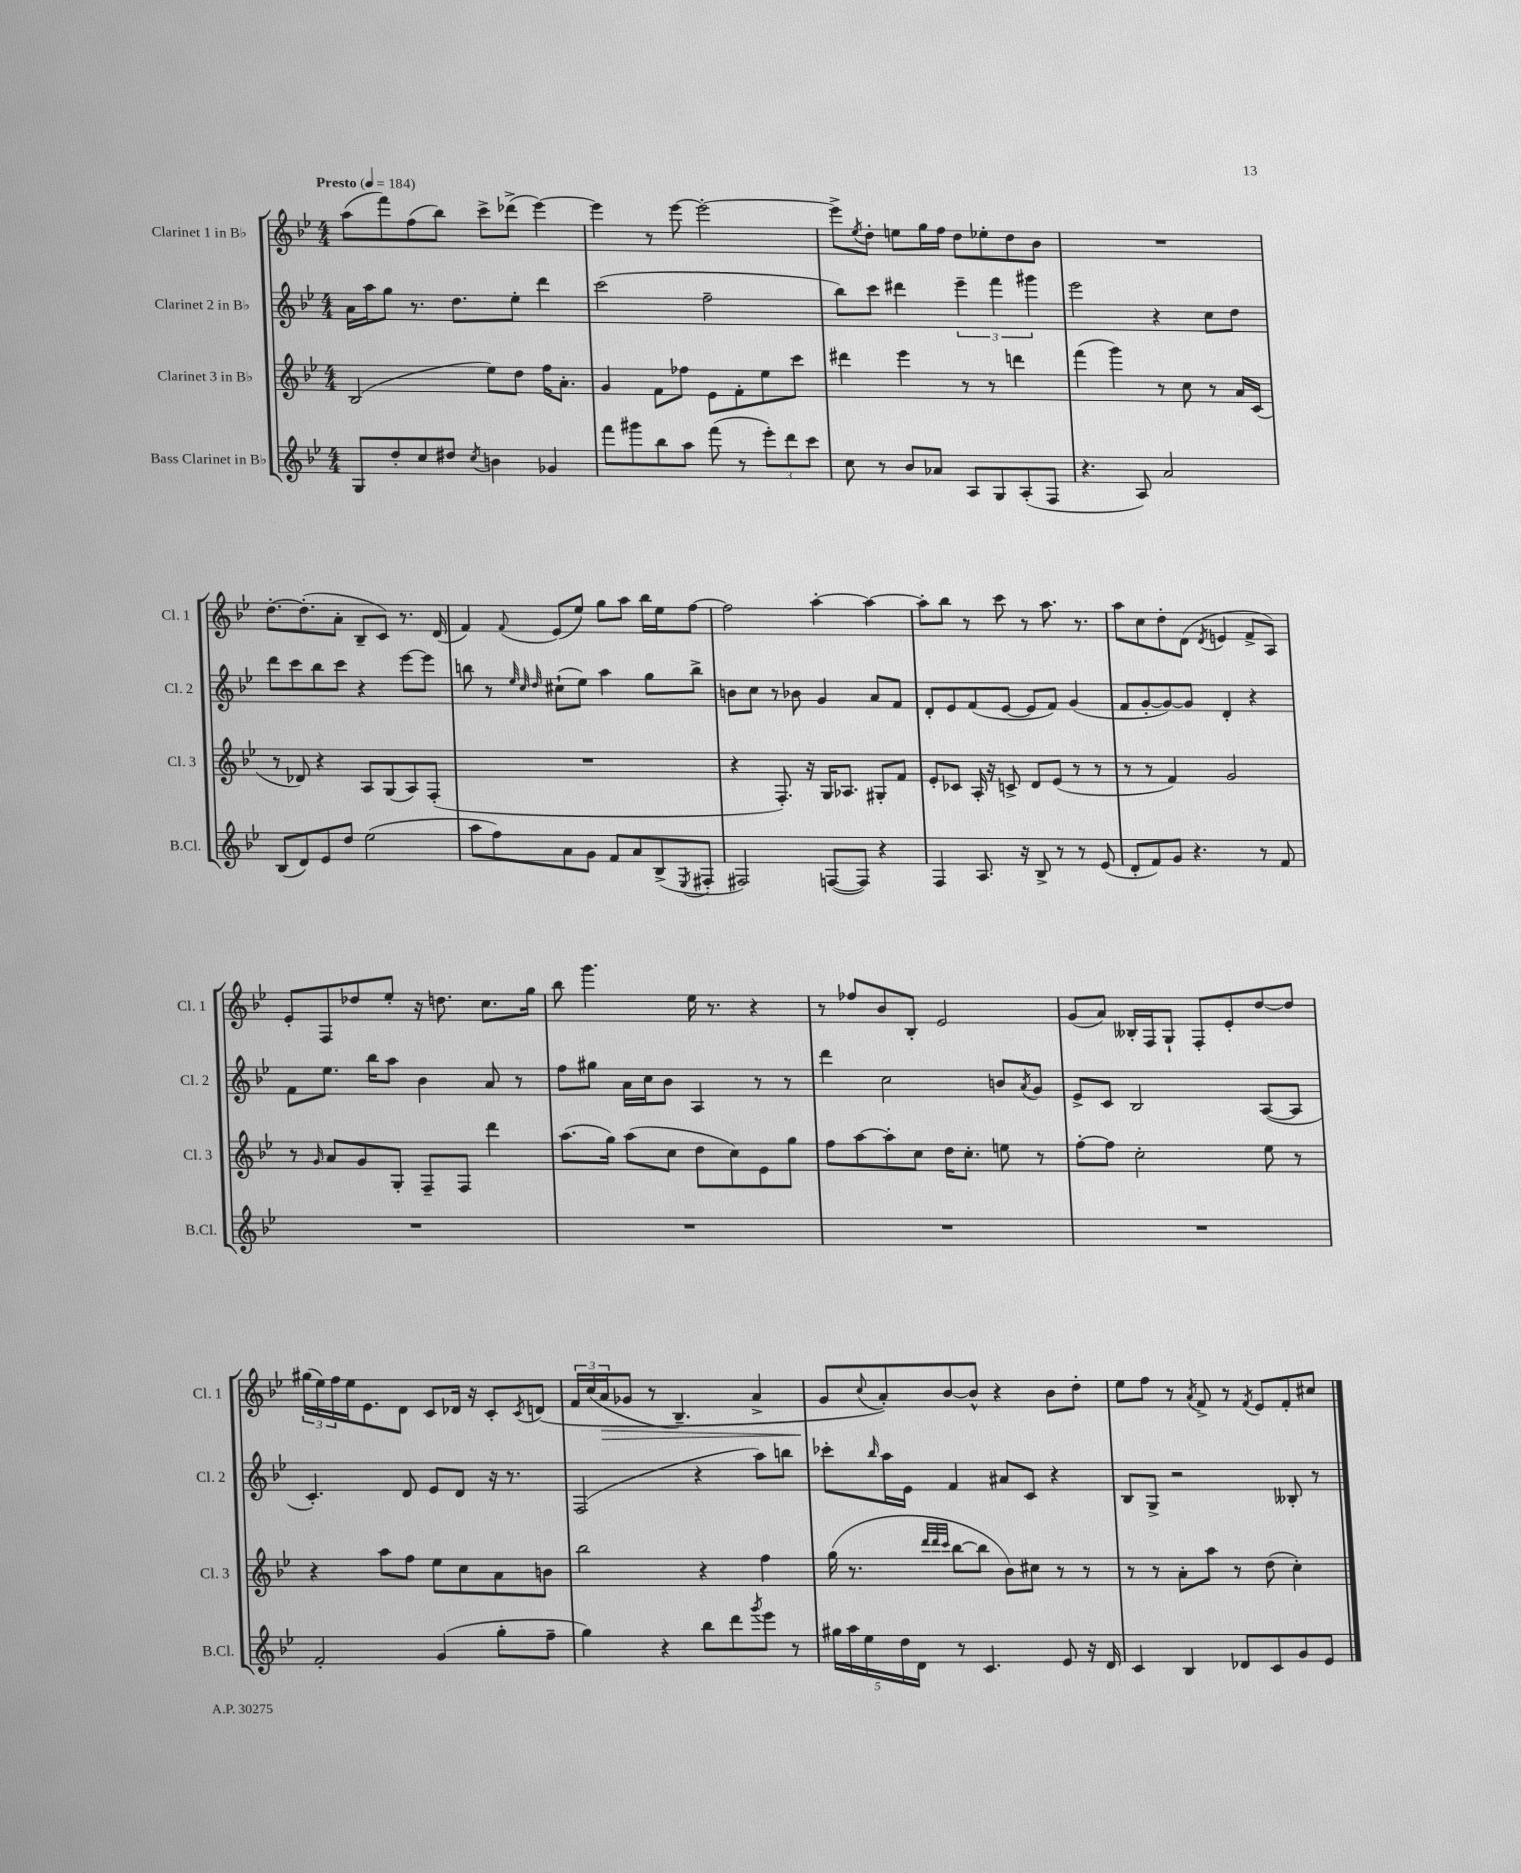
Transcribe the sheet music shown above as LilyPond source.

<<
\new StaffGroup <<
\new Staff = "s0" \with { instrumentName = "Clarinet 1 in Bb" shortInstrumentName = "Cl. 1" } {
    \clef treble \key bes \major \numericTimeSignature \time 4/4 \tempo "Presto" 4 = 184
    a''8( f'''8) f''8( bes''8) c'''8-> des'''8->( ees'''4~) |
    ees'''4 r8 ees'''8~ ees'''2~-. |
    ees'''8-> \acciaccatura { ees''8 } d''8-. e''8 g''16 f''16 d''8 ees''8-. d''8 bes'8 |
    R1 |
    d''8.~-. d''8.-.( a'8-. bes8-- c'8) r8. d'16( |
    f'4) \appoggiatura { f'8 } ees'8( ees''8) g''8 a''8 bes''16 ees''16 f''8~ |
    f''2 a''4~-. a''4~ |
    a''8-. bes''8 r8 c'''8 r8 a''8. r8. |
    a''8 c''8 d''8-. d'8( \acciaccatura { d'8 } e'4 f'8-> a8) |
    ees'8-. f8 des''8 ees''8-. r16 d''8. c''8. g''16 |
    bes''8 g'''4. ees''16 r8. r4 |
    r8 fes''8 bes'8 bes8-. ees'2 |
    g'8( a'8) beses16-. f16 g8-! f8-. ees'8-. d''8~ d''8 |
    \tuplet 3/2 { gis''16( ees''16) f''16 } ees''16 ees'8. d'8 c'8 des'16 r16 c'8-. \acciaccatura { c'8 } d'8\( |
    \tuplet 3/2 { f'16 c''16( a'16\> } ges'8 r8 bes4.--) a'4-> |
    g'8\! \appoggiatura { c''8 } a'8-.\) bes'8~ bes'8-^ r4 bes'8 d''8-. |
    ees''8 f''8 r8 \acciaccatura { a'8 } f'8-> r8 \acciaccatura { f'8 } ees'8 f'8-. cis''8 \bar "|." |
}
\new Staff = "s1" \with { instrumentName = "Clarinet 2 in Bb" shortInstrumentName = "Cl. 2" } {
    \clef treble \key bes \major \numericTimeSignature \time 4/4
    a'16 a''16 g''8 r8. d''8. ees''8-. d'''4 |
    c'''2( f''2-- |
    bes''8) c'''8 dis'''4 \tuplet 3/2 { ees'''4-- f'''4 gis'''4 } |
    ees'''2 r4 c''8 d''8 |
    d'''8 c'''8 bes''8 c'''8 r4 ees'''8~ ees'''8 |
    b''8 r8 \grace { ees''32 c''32 d''32 } cis''8-!( ees''8) a''4 g''8 b''8-> |
    b'8 c''8 r8 bes'8 g'4 a'8 f'8 |
    d'8-. ees'8 f'8( ees'8~ ees'8 f'8) g'4( |
    f'8 g'8~-. g'8~) g'8 d'4-. r4 |
    f'8 ees''8. bes''16 a''8 bes'4 a'8 r8 |
    f''8 gis''8 a'16 c''16 bes'8 a4 r8 r8 |
    d'''4 c''2 b'8 \acciaccatura { a'8 } g'8 |
    ees'8-> c'8 bes2 a8~( a8 |
    c'4.-.) d'8 ees'8 d'8 r16 r8. |
    f2( r4 a''8) b''8 |
    ces'''8-. \grace { bes''16 } a''16 ees'16 f'4 ais'8 c'8 r4 |
    bes8 g8-> r2 beses8-. r8 \bar "|." |
}
\new Staff = "s2" \with { instrumentName = "Clarinet 3 in Bb" shortInstrumentName = "Cl. 3" } {
    \clef treble \key bes \major \numericTimeSignature \time 4/4
    bes2( ees''8) d''8 f''16 a'8.-. |
    g'4 f'8 fes''8 ees'8 f'8-. ees''8 c'''8 |
    dis'''4 ees'''4 r8 r8 d'''4 |
    f'''4( g'''4) r8 c''8 r8 a'16 c'16( |
    r8 des'8) r4 a8 g8( a8) f8-.( |
    R1 |
    r4 f8.-.) r16 g16 aes8. gis8-. f'8 |
    ees'8-. ces'8 a16-. r16 c'8-> d'8 ees'8( r8 r8 |
    r8 r8 f'4) g'2 |
    r8 \grace { g'16 } a'8 g'8 g8-. f8-- f8 d'''4 |
    a''8.( g''16) a''8( c''8 d''8 c''8) ees'8 g''8 |
    f''8 a''8~ a''8-. c''8 d''16 c''8.-. e''8 r8 |
    f''8~-. f''8 c''2-. ees''8 r8 |
    r4 a''8 f''8 ees''8 c''8 a'8 b'8 |
    bes''2 r4 f''4 |
    g''16( r8. \grace { d'''32 d'''32 c'''32 } bes''8~ bes''8 bes'8) cis''8 r8 r8 |
    r8 r8 a'8-. a''8 r8 d''8( c''4-.) \bar "|." |
}
\new Staff = "s3" \with { instrumentName = "Bass Clarinet in Bb" shortInstrumentName = "B.Cl." } {
    \clef treble \key bes \major \numericTimeSignature \time 4/4
    g8 d''8-. c''8 dis''8 \acciaccatura { c''8 } b'4 ges'4 |
    f'''8 gis'''8 bes''8 a''8 f'''8( r8 \tuplet 3/2 { ees'''8-.) d'''8 c'''8 } |
    c''8 r8 bes'8 aes'8 a8 g8 a8-.( f8 |
    r4. a8) a'2 |
    bes8( d'8) ees'8 d''8 ees''2( |
    a''8 f''8) a'8 g'8 f'8 a'8 bes8->( \acciaccatura { ees8 } fis8-. |
    fis2) f8~( f8) r4 |
    f4 a8. r16 bes8-> r8 r8 ees'8( |
    d'8-. f'8) g'8 r4. r8 f'8 |
    R1 |
    R1 |
    R1 |
    R1 |
    f'2-. g'4( g''8-. f''8-- |
    g''4) r4 bes''8 d'''8 \acciaccatura { g'''8 } ees'''8 r8 |
    \tuplet 5/4 { gis''16 a''16 ees''16 d''16 d'16 } r8 c'4. ees'8 r16 d'16 |
    c'4 bes4 des'8 c'8 g'8 ees'8 \bar "|." |
}
>>
>>
\layout { \context { \Score \remove "Bar_number_engraver" } }
